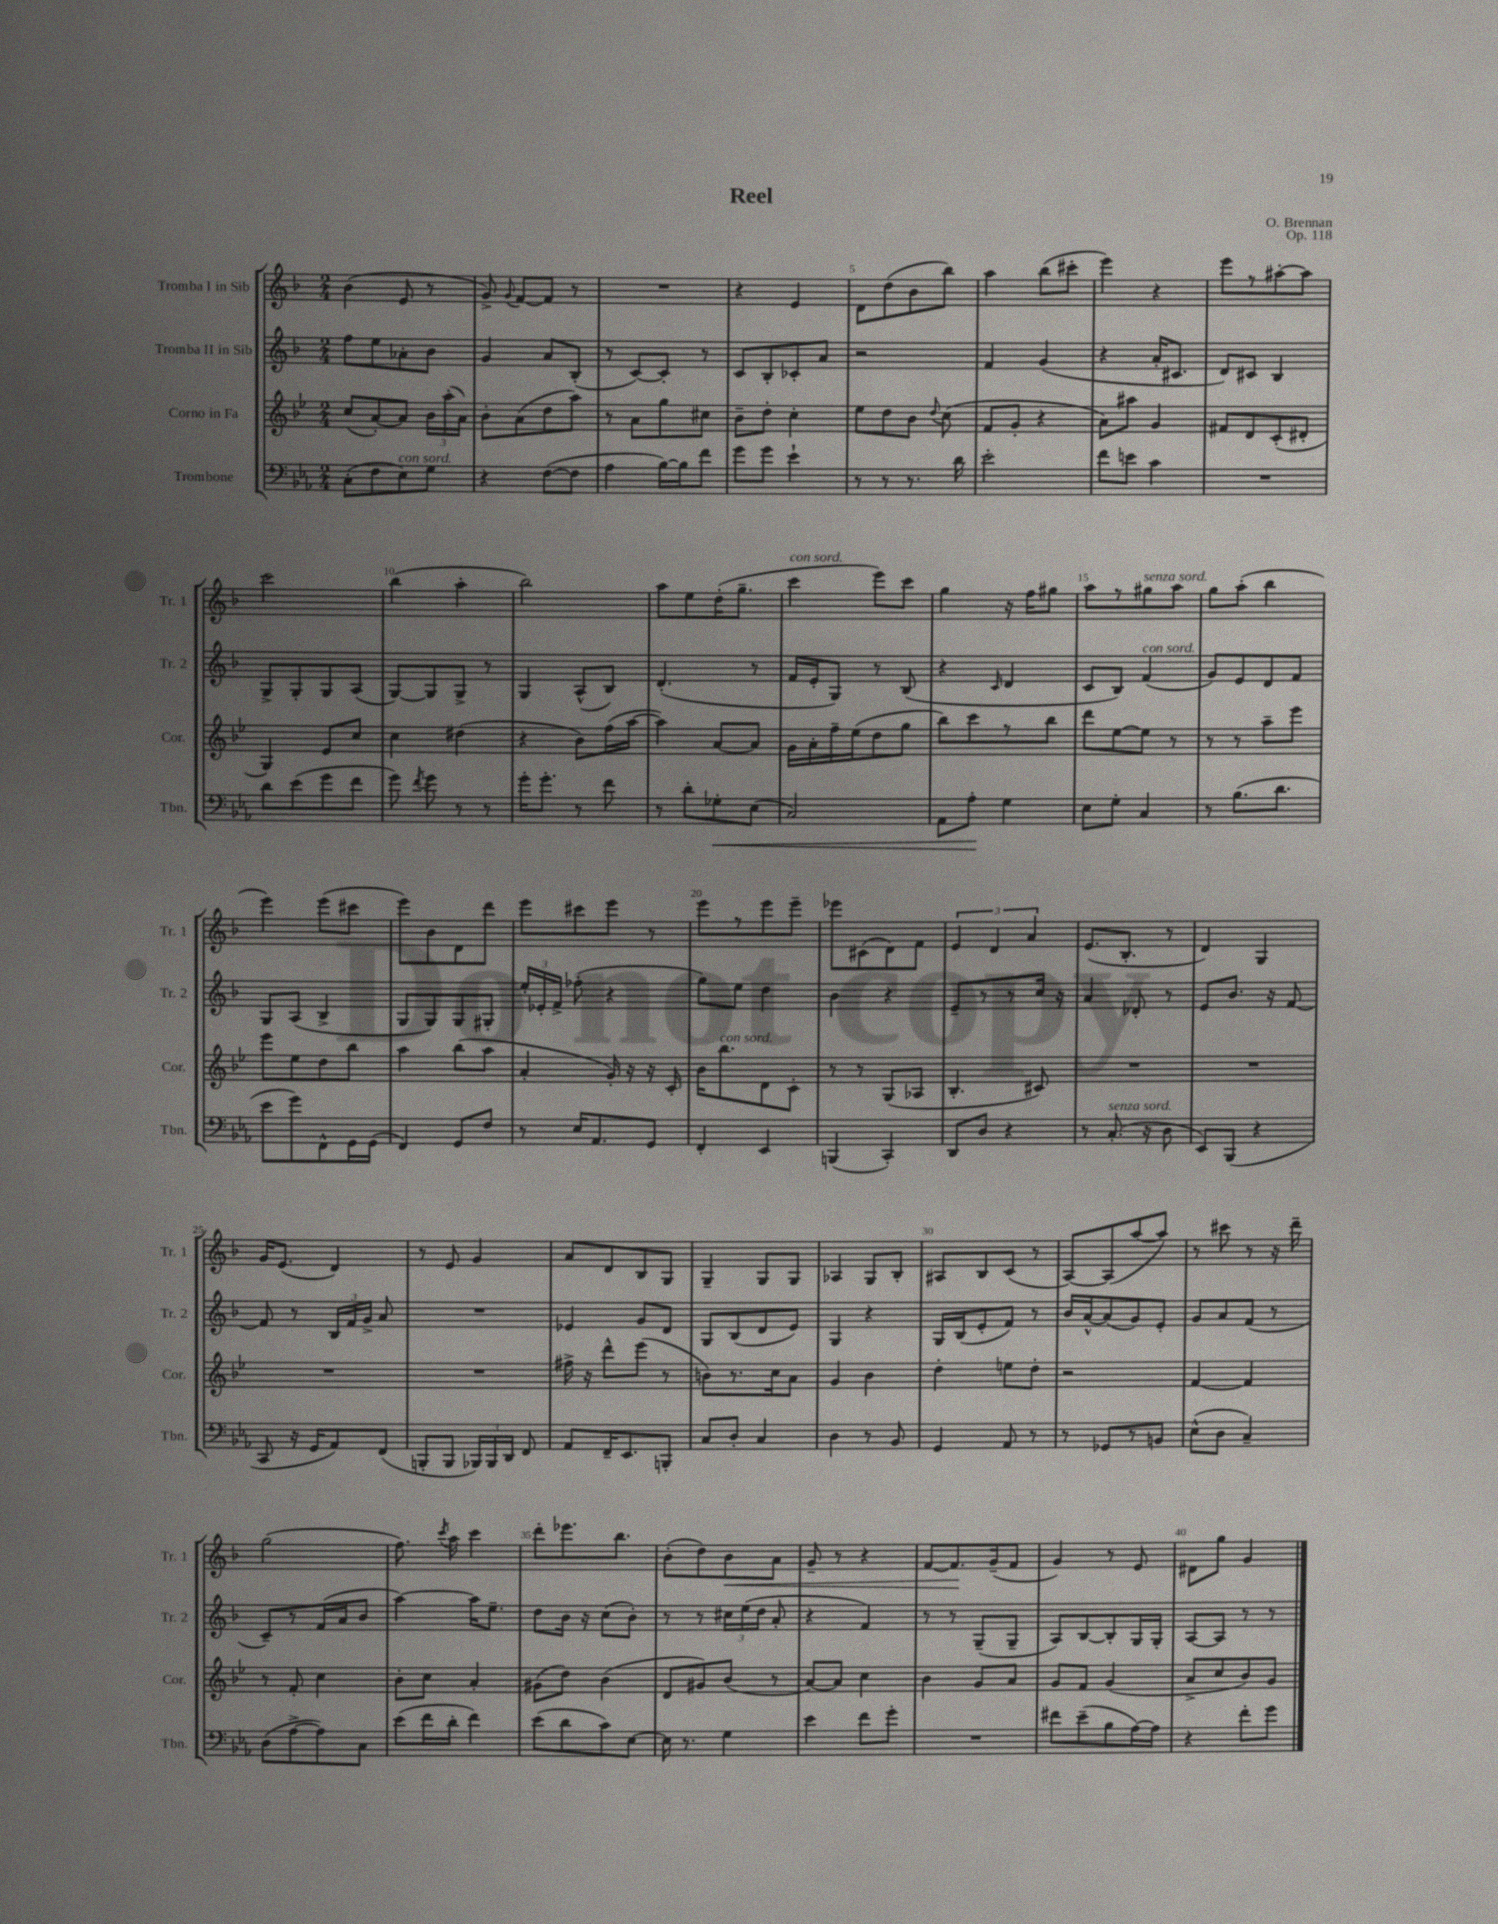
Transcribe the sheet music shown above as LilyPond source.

\header { title = "Reel" composer = "O. Brennan" opus = "Op. 118" }
<<
\new StaffGroup <<
\new Staff = "s0" \with { instrumentName = "Tromba I in Sib" shortInstrumentName = "Tr. 1" } {
    \clef treble \key f \major \numericTimeSignature \time 2/4
    \autoBeamOff bes'4( e'8 r8 |
    g'8->) \appoggiatura { g'8 } f'8[~ f'8] r8 |
    R2 |
    r4 e'4 |
    d'8[ d''8( bes'8 bes''8]) |
    a''4 bes''8[( cis'''8]-. |
    e'''4) r4 |
    e'''8[ r8 ais''8~-. ais''8] |
    c'''2 |
    bes''4( a''4-. |
    bes''2) |
    a''8[ e''8 d''16-.( g''8.]-- |
    c'''4^\markup { \italic "con sord." } e'''8[) c'''8] |
    g''4 r16 f''16[ gis''8] |
    a''8[ r8 gis''8^\markup { \italic "senza sord." } a''8] |
    g''8[ a''8]-.( bes''4 |
    e'''4) e'''8[( cis'''8] |
    e'''8[) bes'8 d'8 d'''8] |
    e'''8[ cis'''8 e'''8] r8 |
    e'''8[ r8 e'''8 e'''8]-- |
    ees'''8[ cis'8( d'8) f'8] |
    \tuplet 3/2 { e'4 d'4 a'4 } |
    e'8.[( bes8.]-. r8 |
    d'4) g4 |
    g'16[ e'8.]( d'4) |
    r8 e'8 g'4 |
    a'8[ d'8 bes8 g8] |
    g4-- g8[ g8] |
    aes4 g8[ bes8]-. |
    ais8[ bes8 c'8]( r8 |
    a8[~) a8( a''8~ a''8]) |
    r8 cis'''8 r8 r16 d'''16-- |
    g''2( |
    f''8.) \acciaccatura { c'''8 } a''16 c'''4 |
    d'''8[-. ees'''8. bes''8.] |
    bes'8[-.( d''8) bes'8\< a'8] |
    g'8-- r8 r4 |
    f'8[~ f'8.\! g'16--( f'8] |
    g'4) r8 e'8 |
    dis'8[ g''8] g'4 \bar "|." |
}
\new Staff = "s1" \with { instrumentName = "Tromba II in Sib" shortInstrumentName = "Tr. 2" } {
    \clef treble \key f \major \numericTimeSignature \time 2/4
    \autoBeamOff f''8[ e''8 aes'8-. bes'8] |
    g'4 a'8[ bes8]-.( |
    r8 c'8[~) c'8]-. r8 |
    c'8[ bes8-. ces'8-. a'8] |
    r2 |
    f'4 g'4( |
    r4 a'16[-. cis'8.] |
    d'8[) cis'8] bes4 |
    g8[-> g8-. g8 a8]( |
    g8[~) g8 g8]-> r8 |
    g4 a8[-^( bes8]) |
    d'4.-.( r8 |
    f'16[ e'16-. g8]) r8 bes8( |
    r4 \grace { c'16 } d'4 |
    c'8[ bes8]) f'4^\markup { \italic "con sord." }( |
    g'8[) e'8 d'8 f'8] |
    g8[ a8]( bes4-> |
    g8[ g8) g8 gis8]-. |
    \tuplet 3/2 { e''16[-. ees'16-. f'16]-> } fes''8-.( r4 |
    g''8[) e''8] d''4 |
    bes'4 r4 |
    e'8[-- r8 r8 c''16] r16 |
    a'4 des'8-. r8 |
    e'8[ bes'8.] r16 f'8~ |
    f'8 r8 \tuplet 3/2 { bes16[ f'16 g'16]-> } a'8 |
    R2 |
    ees'4 g'8[ d'8] |
    g8[ bes8( d'8 e'8]) |
    g4 r4 |
    g16[ bes16( e'8-. f'8]) r8 |
    bes'16[ a'16~-^ a'8( g'8) e'8]-. |
    g'8[ a'8 f'8]( r8 |
    c'8[--) r8 f'16( a'16 bes'8] |
    a''4~) a''16[ e''8.]-- |
    d''8[ bes'16] r16 c''8[( bes'8]-.) |
    r8 r8 \tuplet 3/2 { cis''16[ e''16( d''16] } a'8-. |
    r4 f'4) |
    r8 r8 g8[--( g8]-- |
    a8[) bes8~ bes8-. g16 g16]-. |
    a8[~ a8] r8 r8 \bar "|." |
}
\new Staff = "s2" \with { instrumentName = "Corno in Fa" shortInstrumentName = "Cor." } {
    \clef treble \key bes \major \numericTimeSignature \time 2/4
    \autoBeamOff c''8[( a'8~-.) a'8] \tuplet 3/2 { bes'16[ a''16-.( a'16]) } |
    bes'8[-. a'8( d''8 a''8]) |
    r8 a'8[ g''8 cis''8] |
    bes'8[-- d''8]-. c''4-. |
    ees''8[ d''8 bes'8] \appoggiatura { d''8 } c''8( |
    f'8[ g'8]-. r4 |
    a'8[) ais''8] g'4 |
    fis'8[ d'8 c'8-.( dis'8]-. |
    g4) ees'8[ c''8] |
    c''4 dis''4( |
    r4 bes'8[) f''16( a''16]~ |
    a''4) a'8[~ a'8] |
    g'16[ a'16-. f''16-- ees''16( d''8 g''8] |
    bes''8[) c'''8 r8 bes''8] |
    d'''8[ ees''8~ ees''8] r8 |
    r8 r8 a''8[-- ees'''8] |
    ees'''8[ ees''8 d''8 bes''8] |
    a''4 bes''8[( a''8] |
    a'4-. g'16-.) r16 r16 c'16-. |
    bes'16[ bes''8.^\markup { \italic "con sord." } d'8 c'8]-. |
    r8 r8 g8[( aes8] |
    bes4.-. cis'8) |
    R2 |
    R2 |
    R2 |
    R2 |
    fis''16-> r16 d'''8[-^ ees'''8]( r8 |
    b'8[) r8. c''16 a'8] |
    g'4 bes'4 |
    d''4-. e''8[ d''8]-. |
    r2 |
    f'4~ f'4 |
    r8 f'8-. c''4 |
    bes'8[-. c''8] a'4-. |
    gis'8[( d''8]) bes'4( |
    d'8[ gis'8) bes'8]( r8 |
    a'8[~) a'8] c''4 |
    bes'4 g'8[ a'8] |
    g'8[ f'8] g'4( |
    a'8[-> c''8 bes'8) g'8] \bar "|." |
}
\new Staff = "s3" \with { instrumentName = "Trombone" shortInstrumentName = "Tbn." } {
    \clef bass \key ees \major \numericTimeSignature \time 2/4
    \autoBeamOff c8[-.( f8 ees8^\markup { \italic "con sord." }) g8] |
    r4 f8[~( f8] |
    aes4 bes16[~) bes16 f'8] |
    g'8[ g'8] ees'4-! |
    r8 r8 r8. d'16 |
    ees'2-. |
    f'8[ e'8] c'4 |
    R2 |
    d'8[ ees'8( g'8 f'8] |
    g'8) \acciaccatura { f'8 } g'8 r8 r8 |
    g'16[-. g'8.]-. r8 f'8 |
    r8 d'8[-. ges8-.\< ees8]( |
    c2) |
    aes,8[ aes8]-.\! g4 |
    ees8[ g8]-. c4 |
    r8 bes8.[( d'8.] |
    ees'8[ g'8) f,8-^ g,16 g,16]( |
    f,4) g,8[ f8] |
    r8 ees16[ aes,8. g,8] |
    f,4-. ees,4 |
    b,,4( c,4-.) |
    d,8[ d8] r4 |
    r8 c8.-.^\markup { \italic "senza sord." }( r16 d8 |
    ees,8[) bes,,8]( r4 |
    c,8 r16 g,16[ aes,8) f,8]( |
    b,,8[-. b,,8] \tuplet 3/2 { bes,,16[) bes,,16 d,16] } f,8 |
    aes,8[ f,16-- ees,8. b,,8]-. |
    c8[ d8]-. c4 |
    d4 r8 bes,8 |
    g,4 aes,8 r8 |
    r8 ges,8[ r8 b,8] |
    ees8[-^( d8] c4--) |
    d8[( aes8~-> aes8) c8] |
    ees'8[( f'16 d'16]-. f'4) |
    ees'8[( d'8 c'8) ees8]~ |
    ees16 r8. g4 |
    ees'4 f'8[ g'8]-. |
    R2 |
    fis'8[ ees'8--( bes8 aes16~) aes16] |
    r4 f'8[-. g'8] \bar "|." |
}
>>
>>
\layout { \context { \Score \override BarNumber.break-visibility = ##(#f #t #t) barNumberVisibility = #(every-nth-bar-number-visible 5) } }
